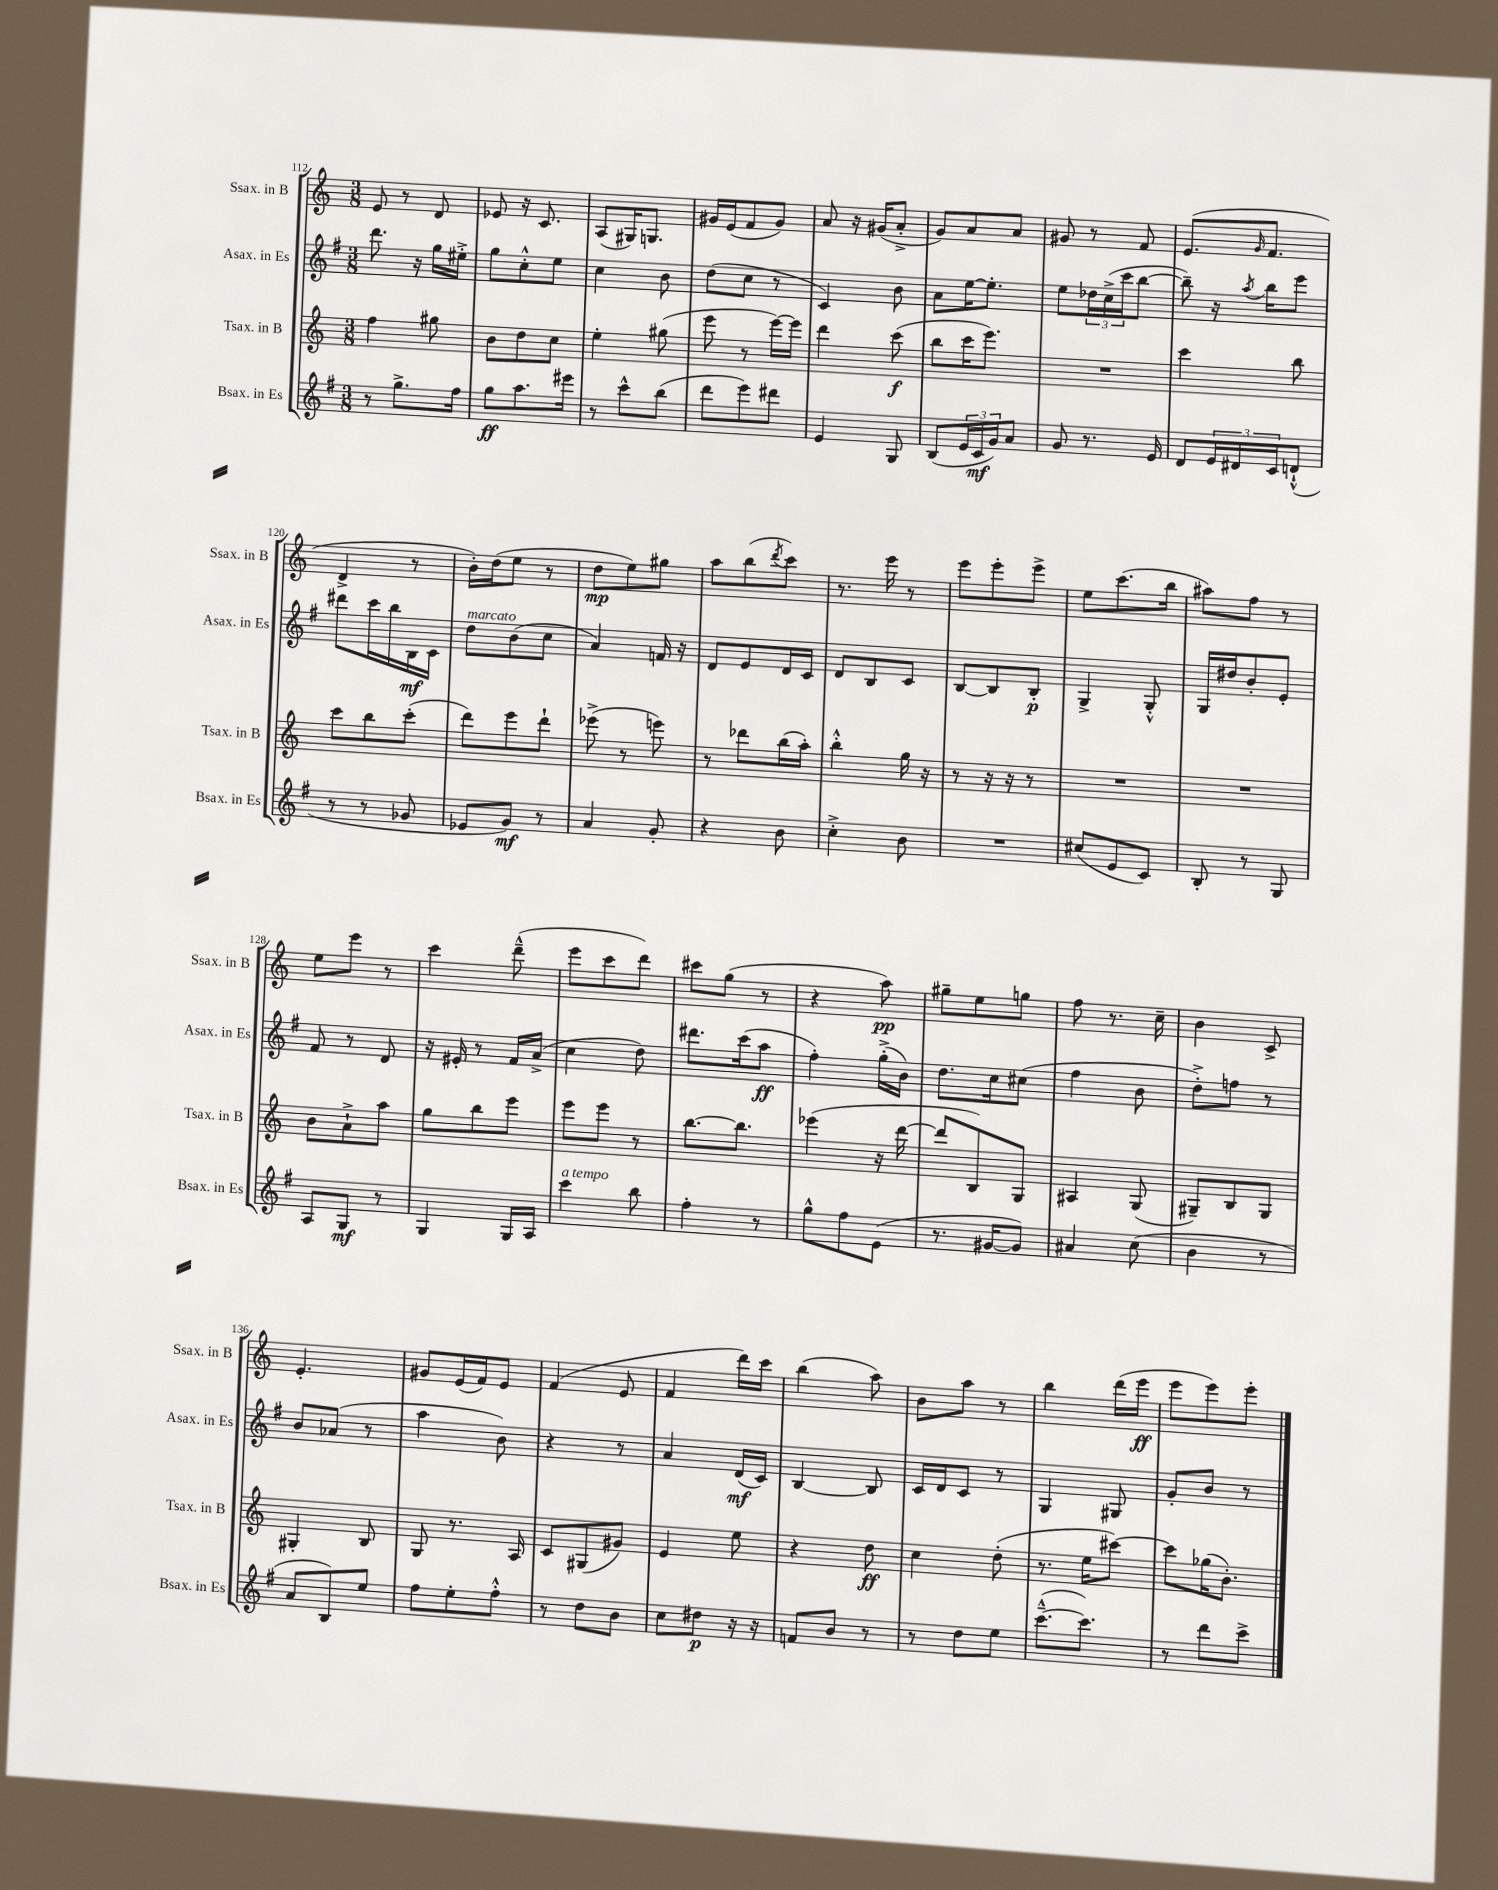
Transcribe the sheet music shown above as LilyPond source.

<<
\new StaffGroup <<
\new Staff = "s0" \with { instrumentName = "Ssax. in B" shortInstrumentName = "Ssax. in B" } {
    \clef treble \key c \major \numericTimeSignature \time 3/8
    e'8 r8 d'8 |
    ees'8 r16 c'8. |
    a8( gis16) g8. |
    gis'16 e'16( f'8 gis'8) |
    a'8 r16 gis'16( a'8-.-> |
    g'8) a'8 a'8 |
    gis'8 r8 f'8 |
    e'8.( \grace { g'16 } f'8. |
    d'4-> r8 |
    b'16-.) d''16( e''8 r8 |
    d''8\mp e''8) gis''8 |
    a''8 b''8( \acciaccatura { d'''8 } c'''8) |
    r8. e'''16 r8 |
    e'''8 e'''8-. e'''8-> |
    e''8 c'''8.( b''16 |
    ais''8) f''8 r8 |
    e''8 e'''8 r8 |
    c'''4 d'''8---^( |
    e'''8 c'''8 d'''8) |
    cis'''8 g''8( r8 |
    r4 a''8\pp) |
    gis''8-- e''8 g''8 |
    f''8 r8. c''16-- |
    b'4 c'8-> |
    e'4.-. |
    gis'8 e'16( f'16) e'8 |
    f'4( e'8 |
    f'4 d'''16) c'''16 |
    b''4( a''8) |
    b'8 a''8 r8 |
    b''4 d'''16( e'''16\ff |
    e'''8 e'''8) e'''8-. \bar "|." |
}
\new Staff = "s1" \with { instrumentName = "Asax. in Es" shortInstrumentName = "Asax. in Es" } {
    \clef treble \key g \major \numericTimeSignature \time 3/8
    d'''8. r16 g''16 eis''16-.-> |
    g''8 c''8-.-^ e''8 |
    c''4 b'8 |
    d''8( c''8 r8 |
    c'4) b'8 |
    a'8 e''16~ e''8.-. |
    e''8 \tuplet 3/2 { des''16 c''16->( c'''16 } b''8~ |
    b''8--) r16 \acciaccatura { a''8 } b''16 e'''8 |
    dis'''8 c'''16 b''16 b16\mf c'16 |
    d''8^\markup { \italic "marcato" } b'8( c''8 |
    a'4) f'16 r16 |
    d'8 e'8 d'16 c'16 |
    d'8 b8 c'8 |
    b8~ b8 b8-.\p |
    g4-> g8-.-^ |
    g16 dis''16 b'8-. e'8-. |
    fis'8 r8 d'8 |
    r16 eis'16-. r8 fis'16 a'16->( |
    c''4 d''8) |
    dis'''8. c'''16( a''8\ff |
    fis''4-.) g''16-.->( b'16) |
    d''8. c''16 cis''8( |
    fis''4 b'8 |
    d''8-.->) f''8 r8 |
    b'8 aes'8( r8 |
    a''4 b'8) |
    r4 r8 |
    a'4 d'16\mf( c'16) |
    b4~ b8 |
    c'16 d'16 c'8 r8 |
    g4 gis8 |
    g'8-. b'8 r8 \bar "|." |
}
\new Staff = "s2" \with { instrumentName = "Tsax. in B" shortInstrumentName = "Tsax. in B" } {
    \clef treble \key c \major \numericTimeSignature \time 3/8
    f''4 gis''8 |
    b'8 d''8 c''8 |
    e''4-. gis''8( |
    e'''8 r8 e'''16~) e'''16 |
    d'''4 c'''8\f( |
    b''8 c'''16 e'''8.) |
    R4. |
    c'''4 b''8 |
    c'''8 b''8 c'''8-.( |
    d'''8) e'''8 d'''8-! |
    ees'''8->( r8 e'''8) |
    r8 des'''8 b''16( a''16-.) |
    b''4-.-^ g''16 r16 |
    r8 r16 r16 r8 |
    R4. |
    R4. |
    b'8 a'8-!-> a''8 |
    g''8 b''8 e'''8 |
    e'''8 e'''8 r8 |
    b''8.~ b''8. |
    ees'''4( r16 d'''16~ |
    d'''8 b8) g8 |
    ais4 g8( |
    gis8--) b8 gis8 |
    gis4-. b8 |
    g8 r8. a16 |
    c'8 gis8( gis'8) |
    e'4 e''8 |
    r4 d''8\ff |
    c''4 d''8-.( |
    r8. e''16 cis'''8~) |
    cis'''8 ges''16( b'8.-.) \bar "|." |
}
\new Staff = "s3" \with { instrumentName = "Bsax. in Es" shortInstrumentName = "Bsax. in Es" } {
    \clef treble \key g \major \numericTimeSignature \time 3/8
    r8 g''8.-> fis''16 |
    g''8\ff a''8. eis'''16 |
    r8 c'''8-^ b''8( |
    d'''8 e'''8) dis'''8 |
    e'4 g8 |
    b8( \tuplet 3/2 { e'16 c'16\mf g'16) } a'8 |
    g'8 r8. e'16 |
    d'8 \tuplet 3/2 { e'16 dis'16 c'16 } d'8-!-^( |
    r8 r8 ges'8 |
    ees'8 g'8\mf) r8 |
    a'4 g'8-. |
    r4 b'8 |
    c''4-.-> b'8 |
    R4. |
    cis''8( e'8 c'8) |
    b8-. r8 g8 |
    a8 g8\mf r8 |
    g4 g16 a16 |
    c'''4^\markup { \italic "a tempo" } b''8 |
    fis''4-. r8 |
    g''8-^ fis''8 e'8( |
    r8. gis'16~ gis'8) |
    ais'4 c''8( |
    b'4 r8 |
    a'8 b8) e''8 |
    fis''8 e''8-. fis''8-.-^ |
    r8 d''8 b'8 |
    c''8 dis''8\p r16 r16 |
    f'8 b'8 r8 |
    r8 d''8 e''8 |
    c'''8.~---^( c'''8.) |
    r8 d'''8 c'''8-> \bar "|." |
}
>>
>>
\layout { \context { \Score currentBarNumber = #112 } }
